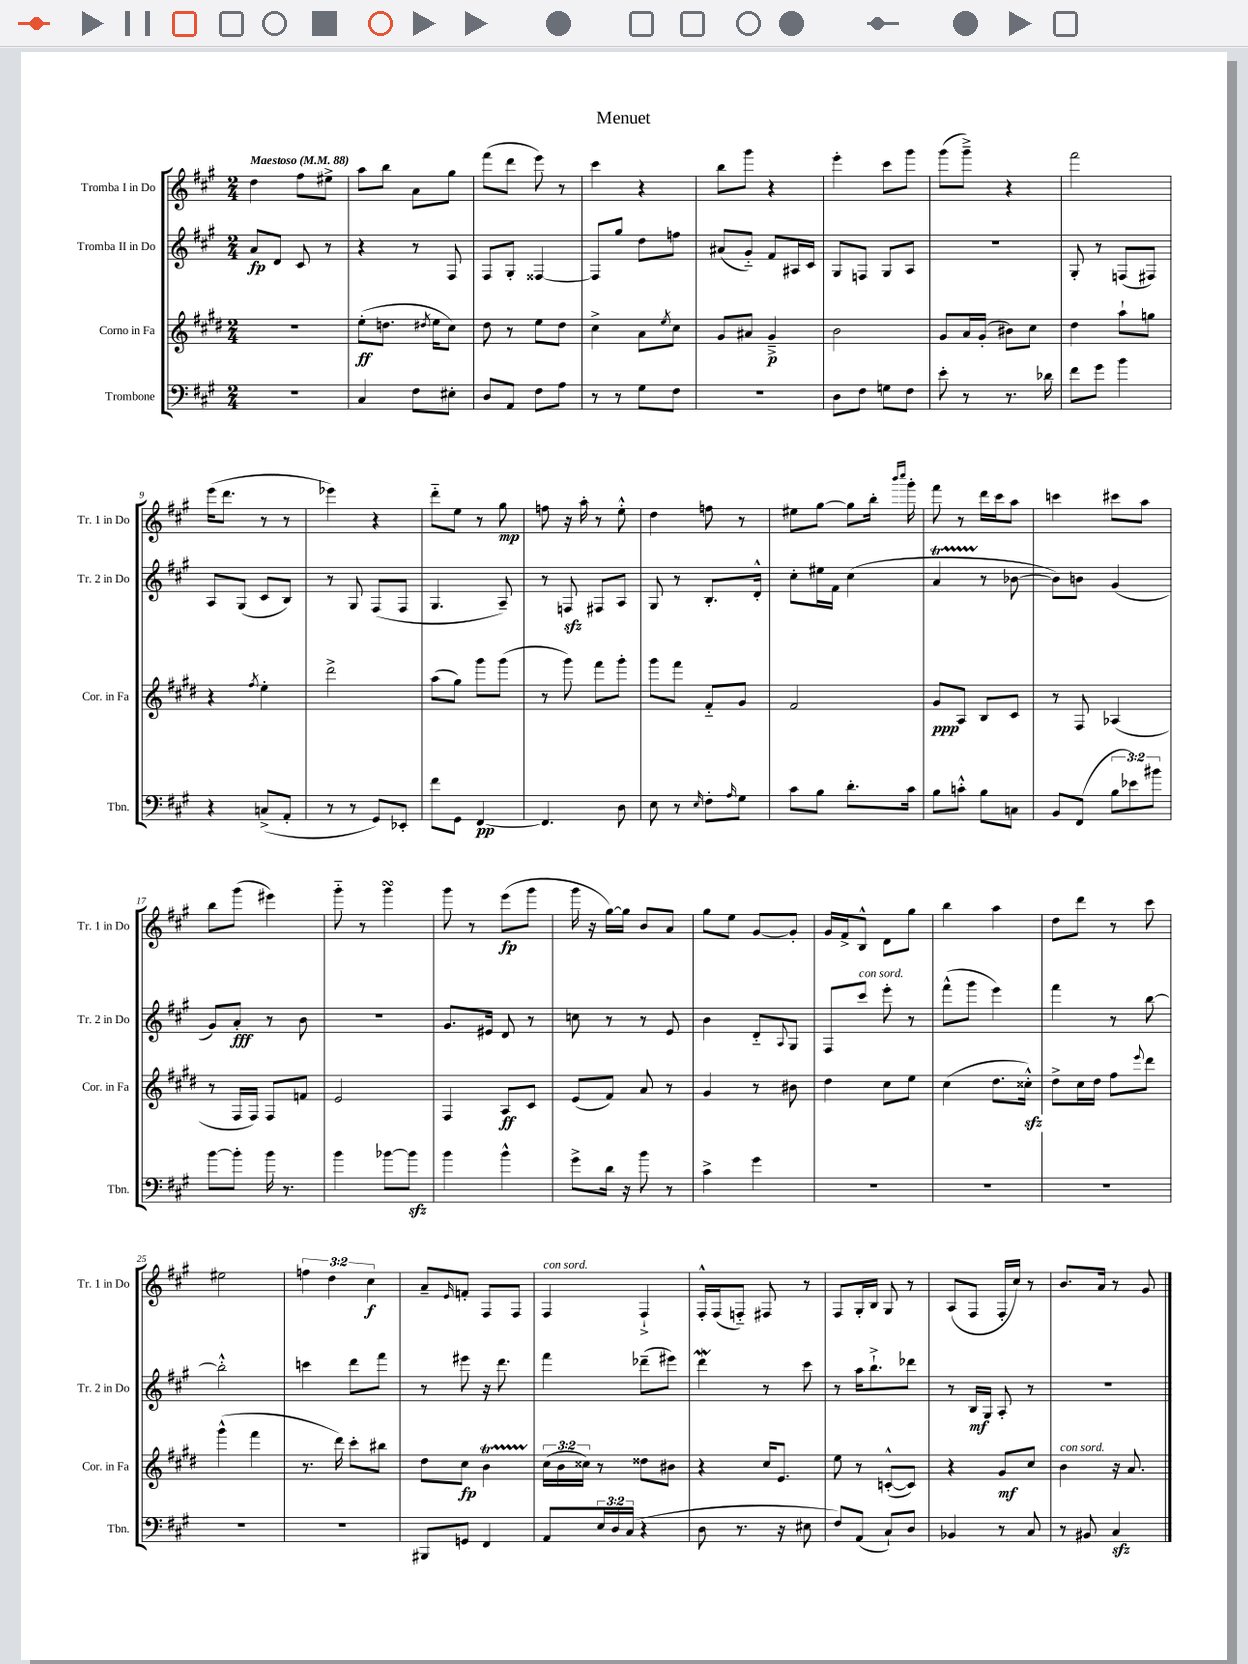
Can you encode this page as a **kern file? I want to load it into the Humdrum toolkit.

**kern	**kern	**kern	**kern
*staff4	*staff3	*staff2	*staff1
*clefF4	*clefG2	*clefG2	*clefG2
*k[f#c#g#]	*k[f#c#g#d#]	*k[f#c#g#]	*k[f#c#g#]
*M2/4	*M2/4	*M2/4	*M2/4
*MM88	*MM88	*MM88	*MM88
2r	2r	8a	4dd
.	.	8d	.
.	.	8c#	8ff#
.	.	8r	8ee#^
=	=	=	=
4C#	(8ee'	4r	8aa
.	8.dd	.	8bb
8F#	.	8r	8a
.	8qdd#	.	.
.	16ee	.	.
8E#'	8cc#)	8F#	8gg#
=	=	=	=
8D	8dd#	8F#	(8fff#
8AA	8r	8G#'	8ddd
8F#	8ee	[4F##	8eee)
8A	8dd#	.	8r
=	=	=	=
8r	4cc#^	8F##]	4ccc#
8r	.	8gg#	.
8G#	8a	8dd	4r
.	8qee	.	.
8F#	8cc#	8ff	.
=	=	=	=
2r	8g#	(8a#	8bb
.	8a#	8g#'~)	8ggg#
.	4g#~^	8f#	4r
.	.	16A#	.
.	.	16c#	.
=	=	=	=
8D	2b	8G#	4eee'
8F#	.	8F	.
8G	.	8G#	8ccc#
8F#	.	8A	8ggg#
=	=	=	=
8e'	8g#	2r	(8ggg#
8r	16a	.	8ggg#~^)
.	(16g#'	.	.
8.r	8b#)	.	4r
.	8cc#	.	.
16d-	.	.	.
=	=	=	=
8f#	4dd#	8G#'	2fff#
8g#	.	8r	.
4b	8aa`	(8F	.
.	8gg	8F#)	.
=	=	=	=
4r	4r	8A	(16eee
.	.	.	8.ddd
.	.	(8G#	.
.	8qff#	.	.
(8C^	4ee'	8c#	8r
8AA'	.	8B)	8r
=	=	=	=
8r	2ddd#^	8r	4eee-)
8r	.	8G#	.
8GG#)	.	(8F#	4r
8EE-'	.	8F#	.
=	=	=	=
8f#	(8aa	4.G#	8ddd'~
8GG#	8gg#)	.	8ee
[4FF#	8ggg#	.	8r
.	(8ggg#	8A~)	8gg#
=	=	=	=
4.FF#]	8r	8r	8ff
.	8ggg#)	8F	16r
.	.	.	16aa'
.	8fff#	8F#	8r
8D	8ggg#'	8A	8ee'^^
=	=	=	=
8E	8ggg#	8G#	4dd
8r	8fff#	8r	.
16qqE	.	.	.
8F#'	8f#'~	8.B'	8ff
16qqA	.	.	.
8G#	8g#	.	8r
.	.	16d'^^	.
=	=	=	=
8c#	2f#	8cc#'	8ee#
8B	.	16ee#	[8gg#
.	.	16f#	.
8.d'	.	(4cc#	8gg#]
.	.	.	16bb'
.	.	.	16qqbbb
.	.	.	16qqcccc#
16c#	.	.	16ggg#'
=	=	=	=
8B	8g#	4a	8fff#
8c'^^	8A	.	8r
8B	8B	8r	16ddd
.	.	.	16ccc#
8C	8c#	[8b-	8aa
=	=	=	=
8BB	8r	8b-])	4ccc
(8FF#	8F#	8b	.
12B	(4A-	(4g#	8ccc#
12e-)	.	.	.
.	.	.	8aa
12b#	.	.	.
=	=	=	=
[8b	8r	8g#)	8bb
8b']	16F#	8a'	(8ggg#
.	16F#)	.	.
16b	8F#	8r	4eee#)
8.r	.	.	.
.	8f	8b	.
=	=	=	=
4b	2e	2r	8ggg#'~
.	.	.	8r
[8b-	.	.	4ggg#
8b-]	.	.	.
=	=	=	=
4b	4F#	8.g#	8ggg#
.	.	.	8r
.	.	16e#	.
4b^^	8A	8d	(8eee
.	8c#	8r	8ggg#
=	=	=	=
8g#^	(8e	8cc	16ggg#
.	.	.	16r
16d	8f#)	8r	[16gg#)
16r	.	.	16gg#]
8b	8a	8r	8b
8r	8r	8e	8a
=	=	=	=
4c#^	4g#	4b	8gg#
.	.	.	8ee
4g#	8r	8d'~	[8g#
.	.	8qqA	.
.	8b#	8G#	8g#']
=	=	=	=
2r	4dd#	8F#	16g#
.	.	.	16f#^
.	.	8ccc#	8B^^
.	8cc#	8eee'	8d
.	8ee	8r	8gg#
=	=	=	=
2r	(4cc#	(8fff#^^	4bb
.	.	8ggg#	.
.	8.dd#	4eee)	4aa
.	16cc##'^^)	.	.
=	=	=	=
2r	8dd#^	4fff#	8dd
.	16cc#	.	8ddd
.	16dd#	.	.
.	8ff#	8r	8r
.	8qqeee	.	.
.	8ddd#	[8bb	8ccc#
=	=	=	=
2r	(4ggg#^^	2bb'^^]	2ee#
.	4fff#	.	.
=	=	=	=
2r	8.r	4ccc	6ff
.	.	.	6dd
.	16ddd#)	.	.
.	8ccc#'	8ddd	.
.	.	.	6cc#
.	8bb#	8fff#	.
=	=	=	=
8BBB#	8dd#	8r	8a~
.	.	.	16qqe
8GG	8cc#	8eee#	8f'
4FF#	4b	16r	8F#
.	.	8.ddd	.
.	.	.	8F#
=	=	=	=
8AA	(24cc#	4fff#	4F#
.	24b	.	.
.	24cc##)	.	.
24E	8r	.	.
24D	.	.	.
(24C#	.	.	.
4r	8dd##	(8ddd-~	4F#`^
.	8b#	8eee#)	.
=	=	=	=
8D	4r	4ddd	16F#'^^
.	.	.	(16F#
8.r	.	.	8F'~)
.	16cc#	8r	8F#
16r	8.e	.	.
8E#	.	8ccc#	8r
=	=	=	=
8F#)	8ee	8r	8F#
(8AA	8r	16aa	16G#'
.	.	8.bb`^	16B
8C#`)	([8c'^^	.	8G#
8D	8c])	8ddd-	8r
=	=	=	=
4BB-	4r	8r	(8A
.	.	16B	8F#
.	.	16G#	.
8r	8g#	8A'	16F#'
.	.	.	16cc#)
8C#	8cc#	8r	8r
=	=	=	=
8r	4b	2r	8.b
8BB#	.	.	.
.	.	.	16a
4C#	16r	.	8r
.	8.a	.	.
.	.	.	8g#
==	==	==	==
*-	*-	*-	*-
